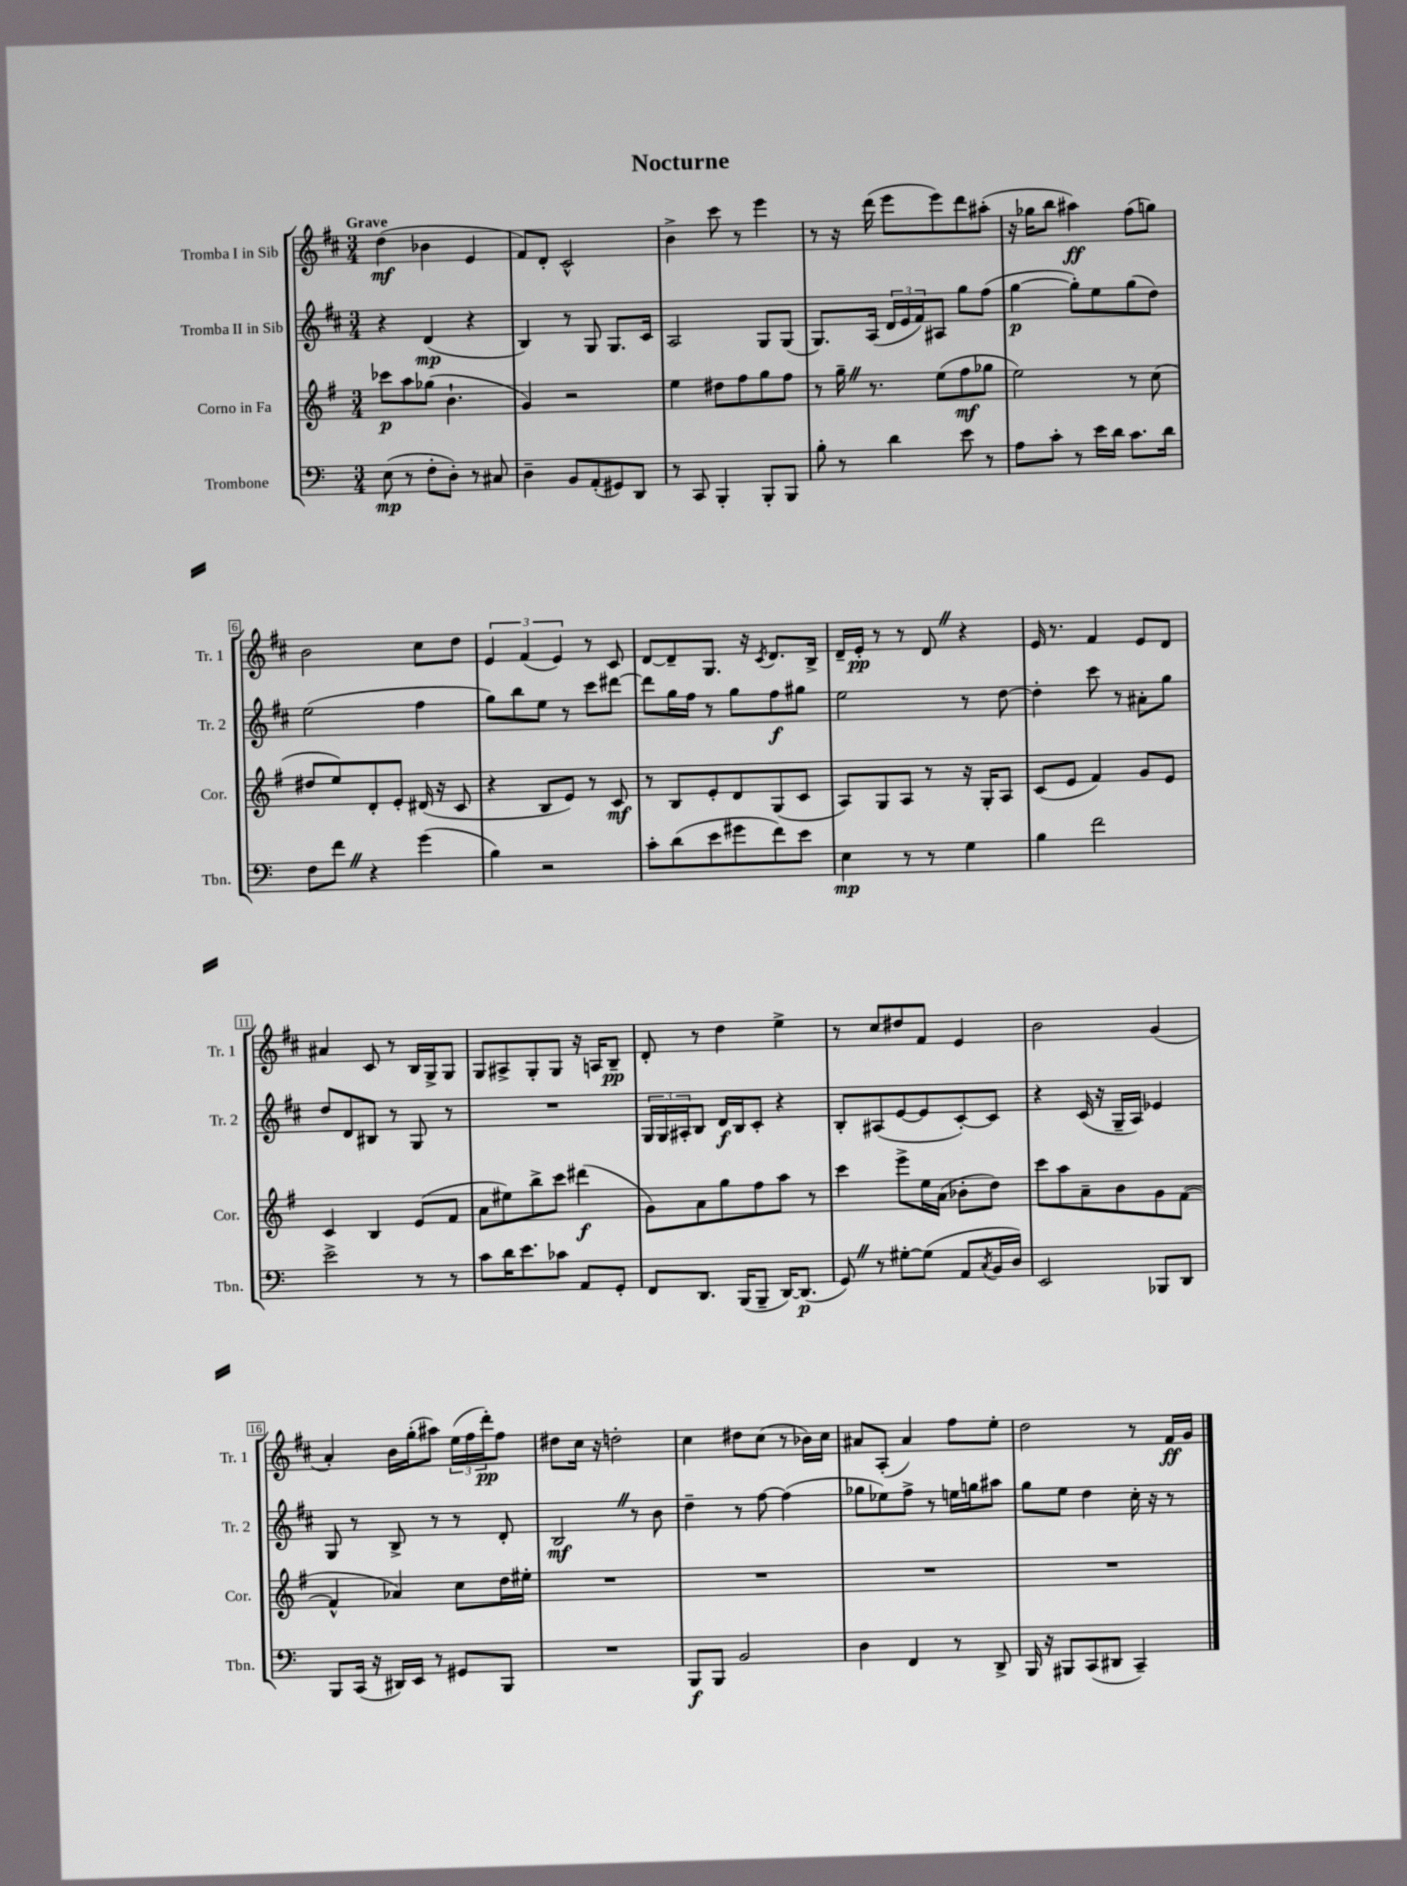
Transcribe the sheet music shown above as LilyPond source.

\header { title = "Nocturne" }
<<
\new StaffGroup <<
\new Staff = "s0" \with { instrumentName = "Tromba I in Sib" shortInstrumentName = "Tr. 1" } {
    \clef treble \key d \major \numericTimeSignature \time 3/4 \tempo "Grave"
    d''4\mf( bes'4 e'4 |
    fis'8) d'8-. cis'2-^ |
    b'4-> cis'''8 r8 e'''4 |
    r8 r16 d'''16( e'''8 e'''8) d'''8 ais''8-.( |
    r16 ges''16 b''8 ais''4\ff) fis''8( g''8) |
    b'2 cis''8 d''8 |
    \tuplet 3/2 { e'4 fis'4( e'4) } r8 cis'8 |
    d'8~ d'8-- g8. r16 \acciaccatura { cis'8 } d'8. b16-> |
    d'16-- e'16-.\pp r8 r8 d'8 \once \override BreathingSign.text = \markup { \musicglyph "scripts.caesura.straight" } \breathe r4 |
    e'16 r8. fis'4 e'8 d'8 |
    ais'4 cis'8 r8 b16 g16-> g8 |
    g8 ais8-> g8-. g8 r16 a16 b8--\pp |
    d'8-. r8 d''4 e''4-> |
    r8 cis''8 dis''8 fis'8 e'4 |
    b'2 g'4( |
    a'4-.) b'16 g''16-.( ais''8) \tuplet 3/2 { e''16( fis''16 d'''16-.\pp) } fis''8 |
    dis''8 cis''16 r16 d''2-. |
    cis''4 dis''8 cis''8( r8 bes'16) cis''16 |
    ais'8 a8-.( ais'4) fis''8 e''8-. |
    d''2 r8 fis'16\ff g'16 \bar "|." |
}
\new Staff = "s1" \with { instrumentName = "Tromba II in Sib" shortInstrumentName = "Tr. 2" } {
    \clef treble \key d \major \numericTimeSignature \time 3/4
    r4 d'4\mp( r4 |
    b4) r8 g8 g8. cis'16 |
    a2 g8 g8( |
    g8.) a16( \tuplet 3/2 { d'16 e'16 fis'16) } ais8 g''8 fis''8( |
    g''4~\p g''8-.) e''8 g''8( d''8) |
    e''2( fis''4 |
    g''8) b''8 e''8 r8 cis'''8 dis'''8~ |
    dis'''8 g''16 fis''16 r8 g''8 fis''8\f gis''8 |
    e''2 r8 d''8~ |
    d''4-. cis'''8 r8 ais'8-. g''8 |
    d''8 d'8 bis8 r8 g8 r8 |
    R2. |
    \tuplet 3/2 { g16 g16 ais16-. } b8 d'16\f b16 cis'8-. r4 |
    b8-. ais8( e'8~ e'8 cis'8~-.) cis'8 |
    r4 cis'16( r16 g16-- a16) ees'4 |
    g8 r8 b8-> r8 r8 d'8-. |
    b2\mf \once \override BreathingSign.text = \markup { \musicglyph "scripts.caesura.straight" } \breathe r8 b'8 |
    d''4-- r8 fis''8~ fis''4( |
    ges''8 ees''8) fis''8-> r8 e''16 g''16 ais''8 |
    g''8 e''8 d''4 cis''16-. r16 r8 \bar "|." |
}
\new Staff = "s2" \with { instrumentName = "Corno in Fa" shortInstrumentName = "Cor." } {
    \clef treble \key g \major \numericTimeSignature \time 3/4
    ces'''8\p a''8 ges''8( b'4.-! |
    g'4) r2 |
    e''4 dis''8 fis''8 g''8 fis''8 |
    r8 g''16-- \once \override BreathingSign.text = \markup { \musicglyph "scripts.caesura.straight" } \breathe r8. e''8( fis''8\mf ges''8 |
    e''2) r8 c''8( |
    dis''8 e''8) d'8-. e'8-. dis'16( r16 c'8 |
    r4 b8 e'8) r8 c'8\mf |
    r8 b8 e'8-. d'8 g8( c'8 |
    a8) g8 a8 r8 r16 g16-. a8 |
    c'8( e'8 fis'4) g'8 e'8 |
    c'4 b4 e'8( fis'8 |
    a'8 eis''8) b''8-> c'''8 dis'''4\f( |
    g'8) a'8 g''8 fis''8 a''8 r8 |
    c'''4 e'''8-> e''16 a'16( bes'8-. d''8) |
    c'''8 a''8 a'8-- b'8 g'8 fis'8~( |
    fis'4-^ aes'4) c''8 d''16 eis''16-. |
    R2. |
    R2. |
    R2. |
    R2. \bar "|." |
}
\new Staff = "s3" \with { instrumentName = "Trombone" shortInstrumentName = "Tbn." } {
    \clef bass \key c \major \numericTimeSignature \time 3/4
    e8\mp( r8 f8-. d8-.) r8 cis8 |
    d4-- b,8 a,8-.( gis,8) d,8 |
    r8 c,8 b,,4-. b,,8-. b,,8 |
    b8-. r8 d'4 e'8 r8 |
    a8 c'8-. r8 e'16 d'16 c'8. d'16 |
    f8 f'8 \once \override BreathingSign.text = \markup { \musicglyph "scripts.caesura.straight" } \breathe r4 g'4( |
    b4) r2 |
    c'8-. d'8( e'8 gis'8 f'8) e'8 |
    e4\mp r8 r8 g4 |
    b4 f'2 |
    e'2-> r8 r8 |
    c'8 d'16 e'8. ces'8 a,8 g,8-. |
    f,8 d,8. b,,16( b,,8-- d,16~) d,8.\p( |
    g,8) \once \override BreathingSign.text = \markup { \musicglyph "scripts.caesura.straight" } \breathe r8 gis8~-. gis8( a,8 \acciaccatura { c8 } b,16 d16) |
    e,2 bes,,8 d,8 |
    b,,8 c,16( r16 dis,16) e,16 r8 gis,8 b,,8 |
    R2. |
    b,,8\f b,,8 b,2 |
    d4 f,4 r8 d,8-> |
    b,,16 r16 bis,,8 c,8( dis,8 c,4--) \bar "|." |
}
>>
>>
\layout { \context { \Score \override BarNumber.stencil = #(make-stencil-boxer 0.1 0.3 ly:text-interface::print) } }
